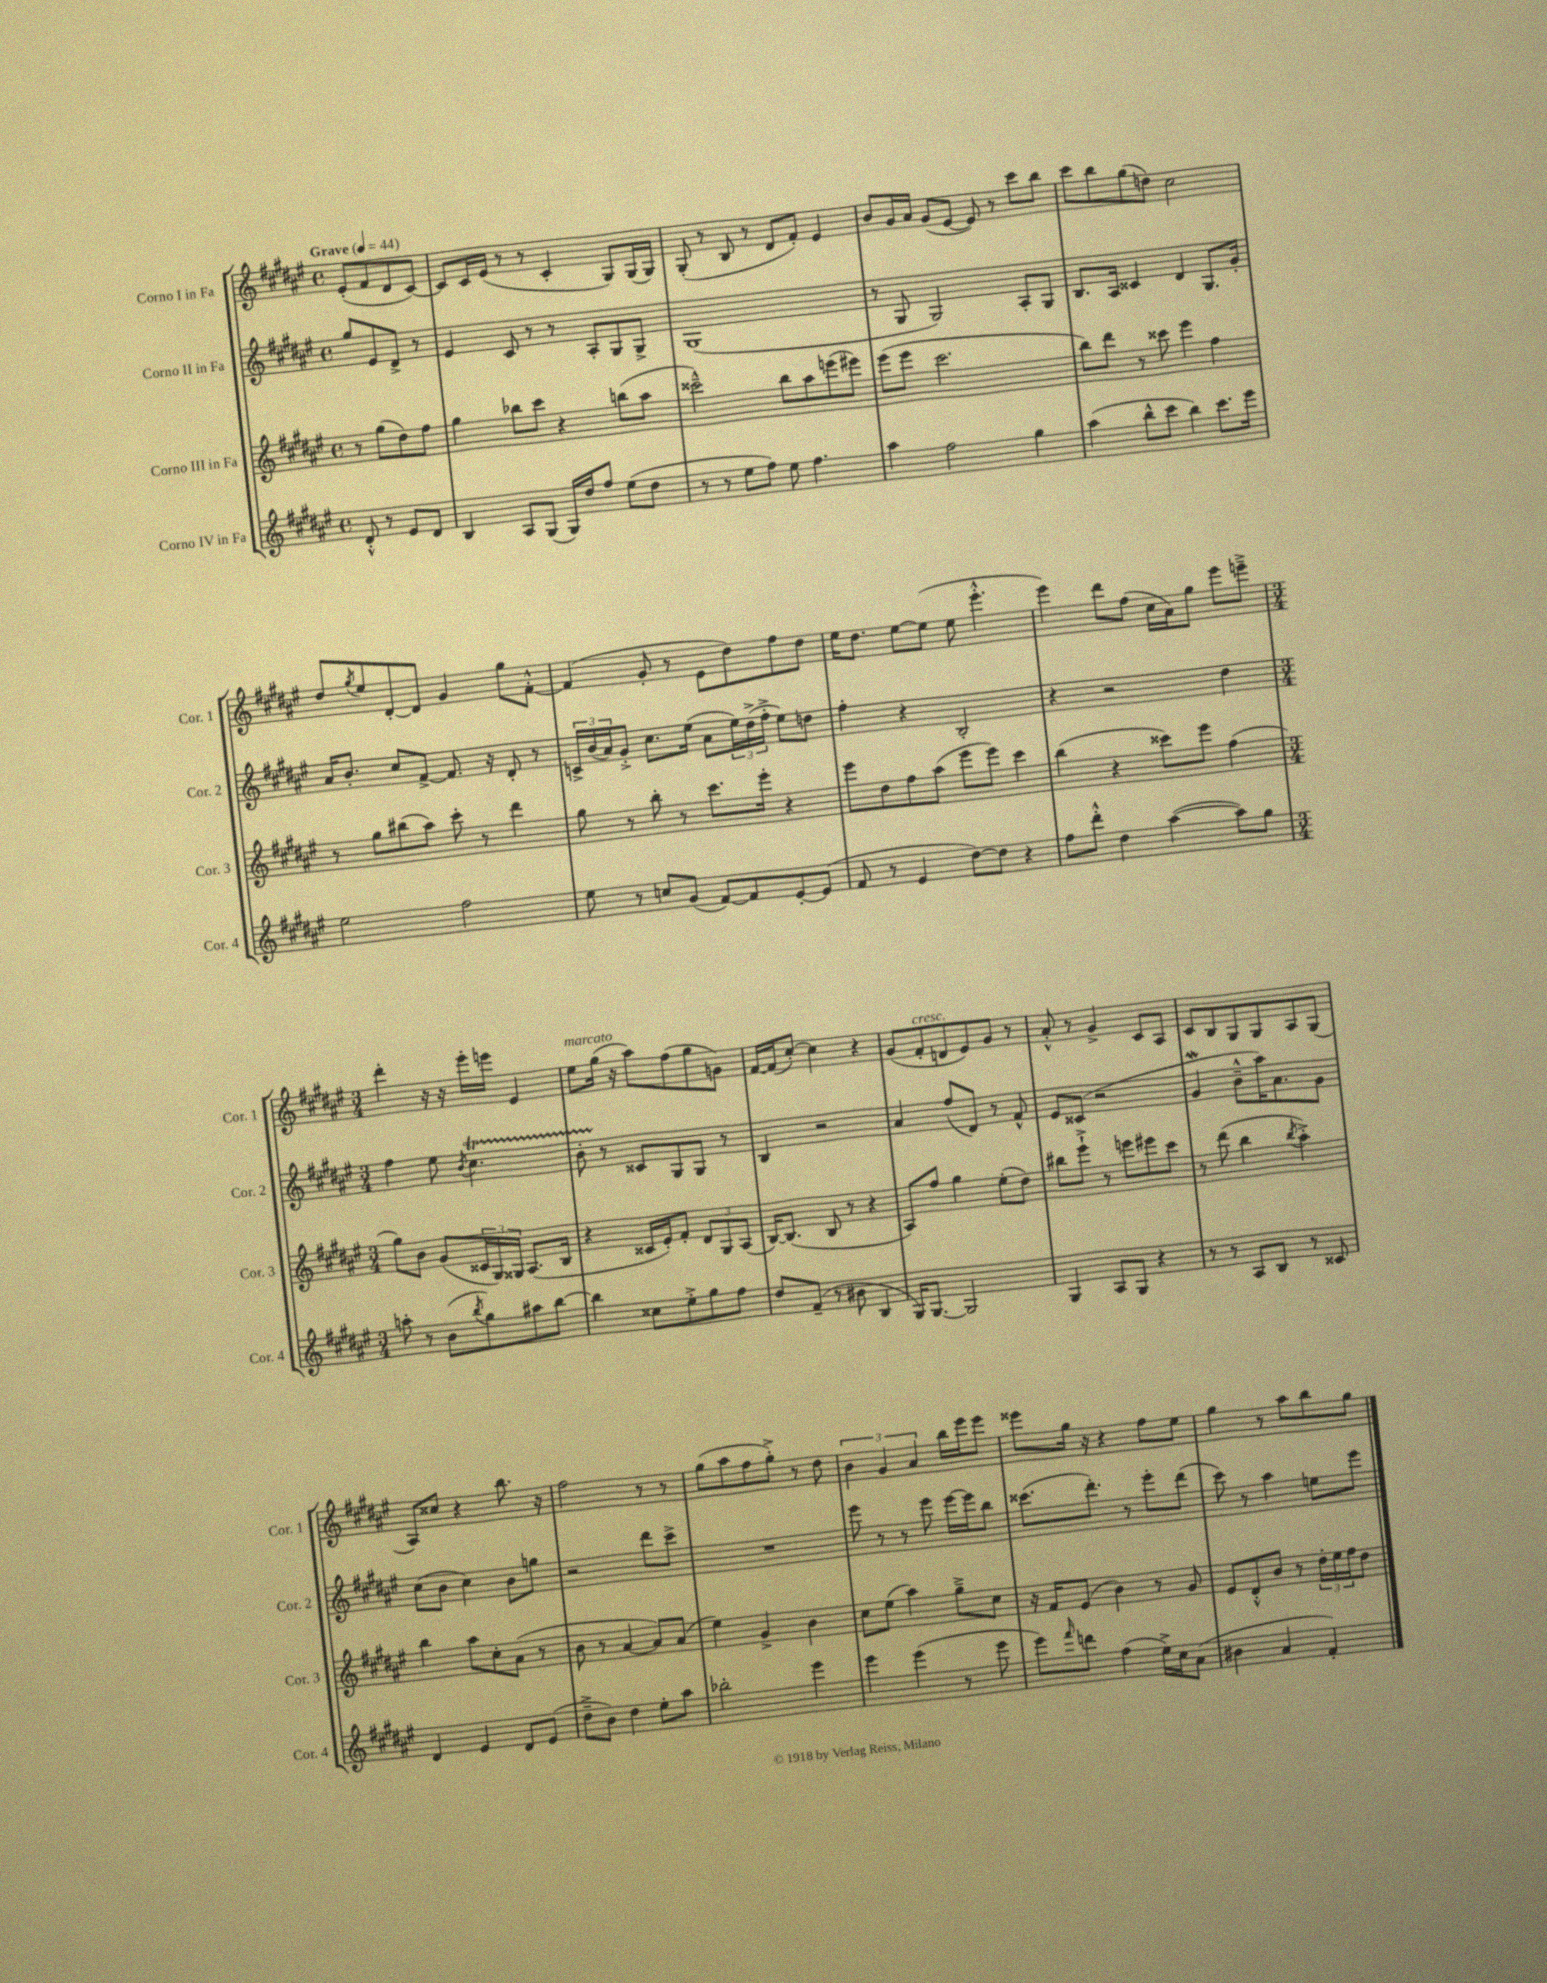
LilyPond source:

<<
\new StaffGroup <<
\new Staff = "s0" \with { instrumentName = "Corno I in Fa" shortInstrumentName = "Cor. 1" } {
    \clef treble \key fis \major \defaultTimeSignature \time 4/4 \partial 2 \tempo "Grave" 4 = 44
    eis'8-.( fis'8 dis'8 cis'8~) |
    cis'8 cis'16 eis'16( r8 r8 cis'4-. gis8) gis16( gis16) |
    gis8-.( r8 b8 r8 dis'8 fis'8-.) eis'4 |
    b'8 gis'16 ais'16 gis'8( eis'8~ eis'8) r8 cis'''8 b''8 |
    cis'''8 b''8 gis''8( d''8) cis''2 |
    dis''8 \acciaccatura { gis''8 } eis''8 dis'8~-. dis'8 gis'4 gis''8 fis'8~-.-^ |
    fis'4( gis'8-. r8 eis'8 dis''8) fis''8 dis''8 |
    eis''16 dis''8. eis''8~ eis''8( eis''8 eis'''4.-.-^ |
    eis'''4) dis'''8 fis''8( cis''16 ais'16) gis''8 eis'''8 e'''8---> |
    \numericTimeSignature \time 3/4 dis'''4-. r16 r16 eis'''16-. e'''16 eis'4 |
    eis''8^\markup { \italic "marcato" } gis''16( r16 ais''8) fis''8( gis''8 g'8) |
    fis'16~ fis'16( cis''8~-.) cis''4 r4 |
    gis'8( fis'8-.^\markup { \italic "cresc." } d'8 eis'8) gis'8 r8 |
    ais'8-.-^ r8 gis'4-> cis'8 ais8 |
    cis'8 b8 gis8 gis8 ais8 gis8( |
    ais8) cisis''8 r4 b''8. r16 |
    fis''2 r8 r8 |
    gis''8( ais''8 fis''8 gis''8-.->) r8 dis''8 |
    \tuplet 3/2 { b'4 gis'4 ais'4 } b''16 eis'''16 eis'''8 |
    eisis'''8 gis''16 r16 r4 fis''8 eis''8 |
    gis''4 r8 ais''8 b''8 gis''8 \bar "|." |
}
\new Staff = "s1" \with { instrumentName = "Corno II in Fa" shortInstrumentName = "Cor. 2" } {
    \clef treble \key fis \major \defaultTimeSignature \time 4/4 \partial 2
    gis''8 eis'8 dis'8-> r8 |
    eis'4 cis'8 r8 r8 ais8-. gis8 gis8-> |
    gis1( |
    r8 gis8 gis2) ais8-. gis8 |
    b8. ais16 cisis'4 dis'4 gis8. gis'16-. |
    ais'16 b'8.-. cis''8 fis'8~-> fis'8. r16 dis'8-. r8 |
    \tuplet 3/2 { c'16-> b'16( ais'16) } gis'8-.-> cis''8. eis''16( ais'8 \tuplet 3/2 { eis''16) dis''16->( fis''16-.-> } eis''8) d''8 |
    fis''4-. r4 b2-. |
    r4 r2 dis''4 |
    \numericTimeSignature \time 3/4 fis''4 eis''8 \acciaccatura { b'8 } cis''4.\startTrillSpan |
    b'8-. r8\stopTrillSpan cisis'8 gis8 gis8 r8 |
    b4 r2 |
    ais'4 fis''8( dis'8) r8 fis'8-^ |
    eis'8 cisis'8( r2 |
    gis'4\mordent b'8---^ ais''16) ais'8. gis'8 |
    cis''8( b'8 cis''4) b'8 g''8 |
    r2 dis'''8 cis'''8-> |
    R2. |
    eis'''8 r8 r8 eis'''8 eis'''16~ eis'''16 b''8 |
    cisis'''8.( dis'''8.-.) r8 eis'''8-. dis'''8( |
    cis'''8) r8 ais''4 e''8 eis'''8 \bar "|." |
}
\new Staff = "s2" \with { instrumentName = "Corno III in Fa" shortInstrumentName = "Cor. 3" } {
    \clef treble \key fis \major \defaultTimeSignature \time 4/4 \partial 2
    r8 gis''8( dis''8) fis''8 |
    gis''4 bes''8 cis'''8 r4 b''8( ais''8 |
    cisis'''2---^) b''8 ais''8 e'''8( eis'''8) |
    eis'''8( eis'''8 cis'''2. |
    b''8) dis'''8 r8 cisis'''8 eis'''4 fis''4 |
    r8 gis''8 bis''8( ais''8) cis'''8-. r8 dis'''4 |
    gis''8 r8 b''8-. r8 cis'''8. eis'''16-. r4 |
    eis'''8 dis''8 fis''8 ais''8( eis'''8 eis'''8) cis'''4 |
    b''4( r4 cisis'''8) eis'''8 fis''4( |
    \numericTimeSignature \time 3/4 gis''8) b'8 gis'8( \tuplet 3/2 { cisis'16 gis16) gisis16 } ais8.( b16 |
    r4 cisis'16 eis'16-.) fis'8-. \tuplet 3/2 { dis'8 gis8 ais8( } |
    b16~) b8.( b8 r8 r4 |
    ais8) fis''8 gis''4 eis''8-.( dis''8) |
    bis''8 eis'''8-!-> r8 e'''8 eis'''8 cis'''8 |
    r8 dis'''8( b''4 \acciaccatura { b''8 } ais''4-.->) |
    b''4 ais''8 cis''8-. ais'8( r8 |
    b'8 r8 ais'4~ ais'8) ais'8( |
    eis''4) gis'4-> b'4 |
    cis''8 eis''8( ais''4) gis''8---> cis''8 |
    r16 fis'16 eis'8( b'4) r8 gis'8 |
    eis'8 dis'8-.-^ b'8 r8 \tuplet 3/2 { dis''16-. eis''16 fis''16 } dis''8 \bar "|." |
}
\new Staff = "s3" \with { instrumentName = "Corno IV in Fa" shortInstrumentName = "Cor. 4" } {
    \clef treble \key fis \major \defaultTimeSignature \time 4/4 \partial 2
    dis'8-.-^ r8 eis'8 dis'8 |
    b4 ais8 gis8( gis16) dis''16 fis''8 eis''8( dis''8 |
    r8 r8 eis''8 fis''8) eis''8 fis''4. |
    ais''4 fis''2 gis''4 |
    ais''4( b''8-^ cis'''8 b''4) cis'''8. eis'''16 |
    eis''2 fis''2 |
    eis''8 r8 c''8 gis'8( fis'8~) fis'8 eis'8~-. eis'8( |
    fis'8 r8 eis'4 dis''8~) dis''8 r4 |
    fis''8 dis'''8-.-^ dis''4 ais''4~( ais''8) gis''8 |
    \numericTimeSignature \time 3/4 a''8-. r8 b'8( \acciaccatura { b''8 } gis''8) ais''8 b''8~ |
    b''4 cisis''8 eis''8-.-> gis''8 fis''8 |
    dis''8 fis'8--( r8 bis'8 b4 |
    gis16) gis8.~ gis2 |
    gis4 ais8 gis8 r4 |
    r8 r8 ais8 b8 r8 cisis'8 |
    dis'4 eis'4 dis'8 eis'8( |
    dis''8---> b'8) dis''4 eis''8-. ais''8 |
    bes''2-. eis'''4 |
    eis'''4 eis'''4( r8 eis'''8 |
    eis'''8) \grace { fis'''16 } d'''8 fis''4( eis''16->) cis''16 ais'8( |
    bis'4 ais'4 fis'4-.) \bar "|." |
}
>>
>>
\layout { \context { \Score \remove "Bar_number_engraver" } }
